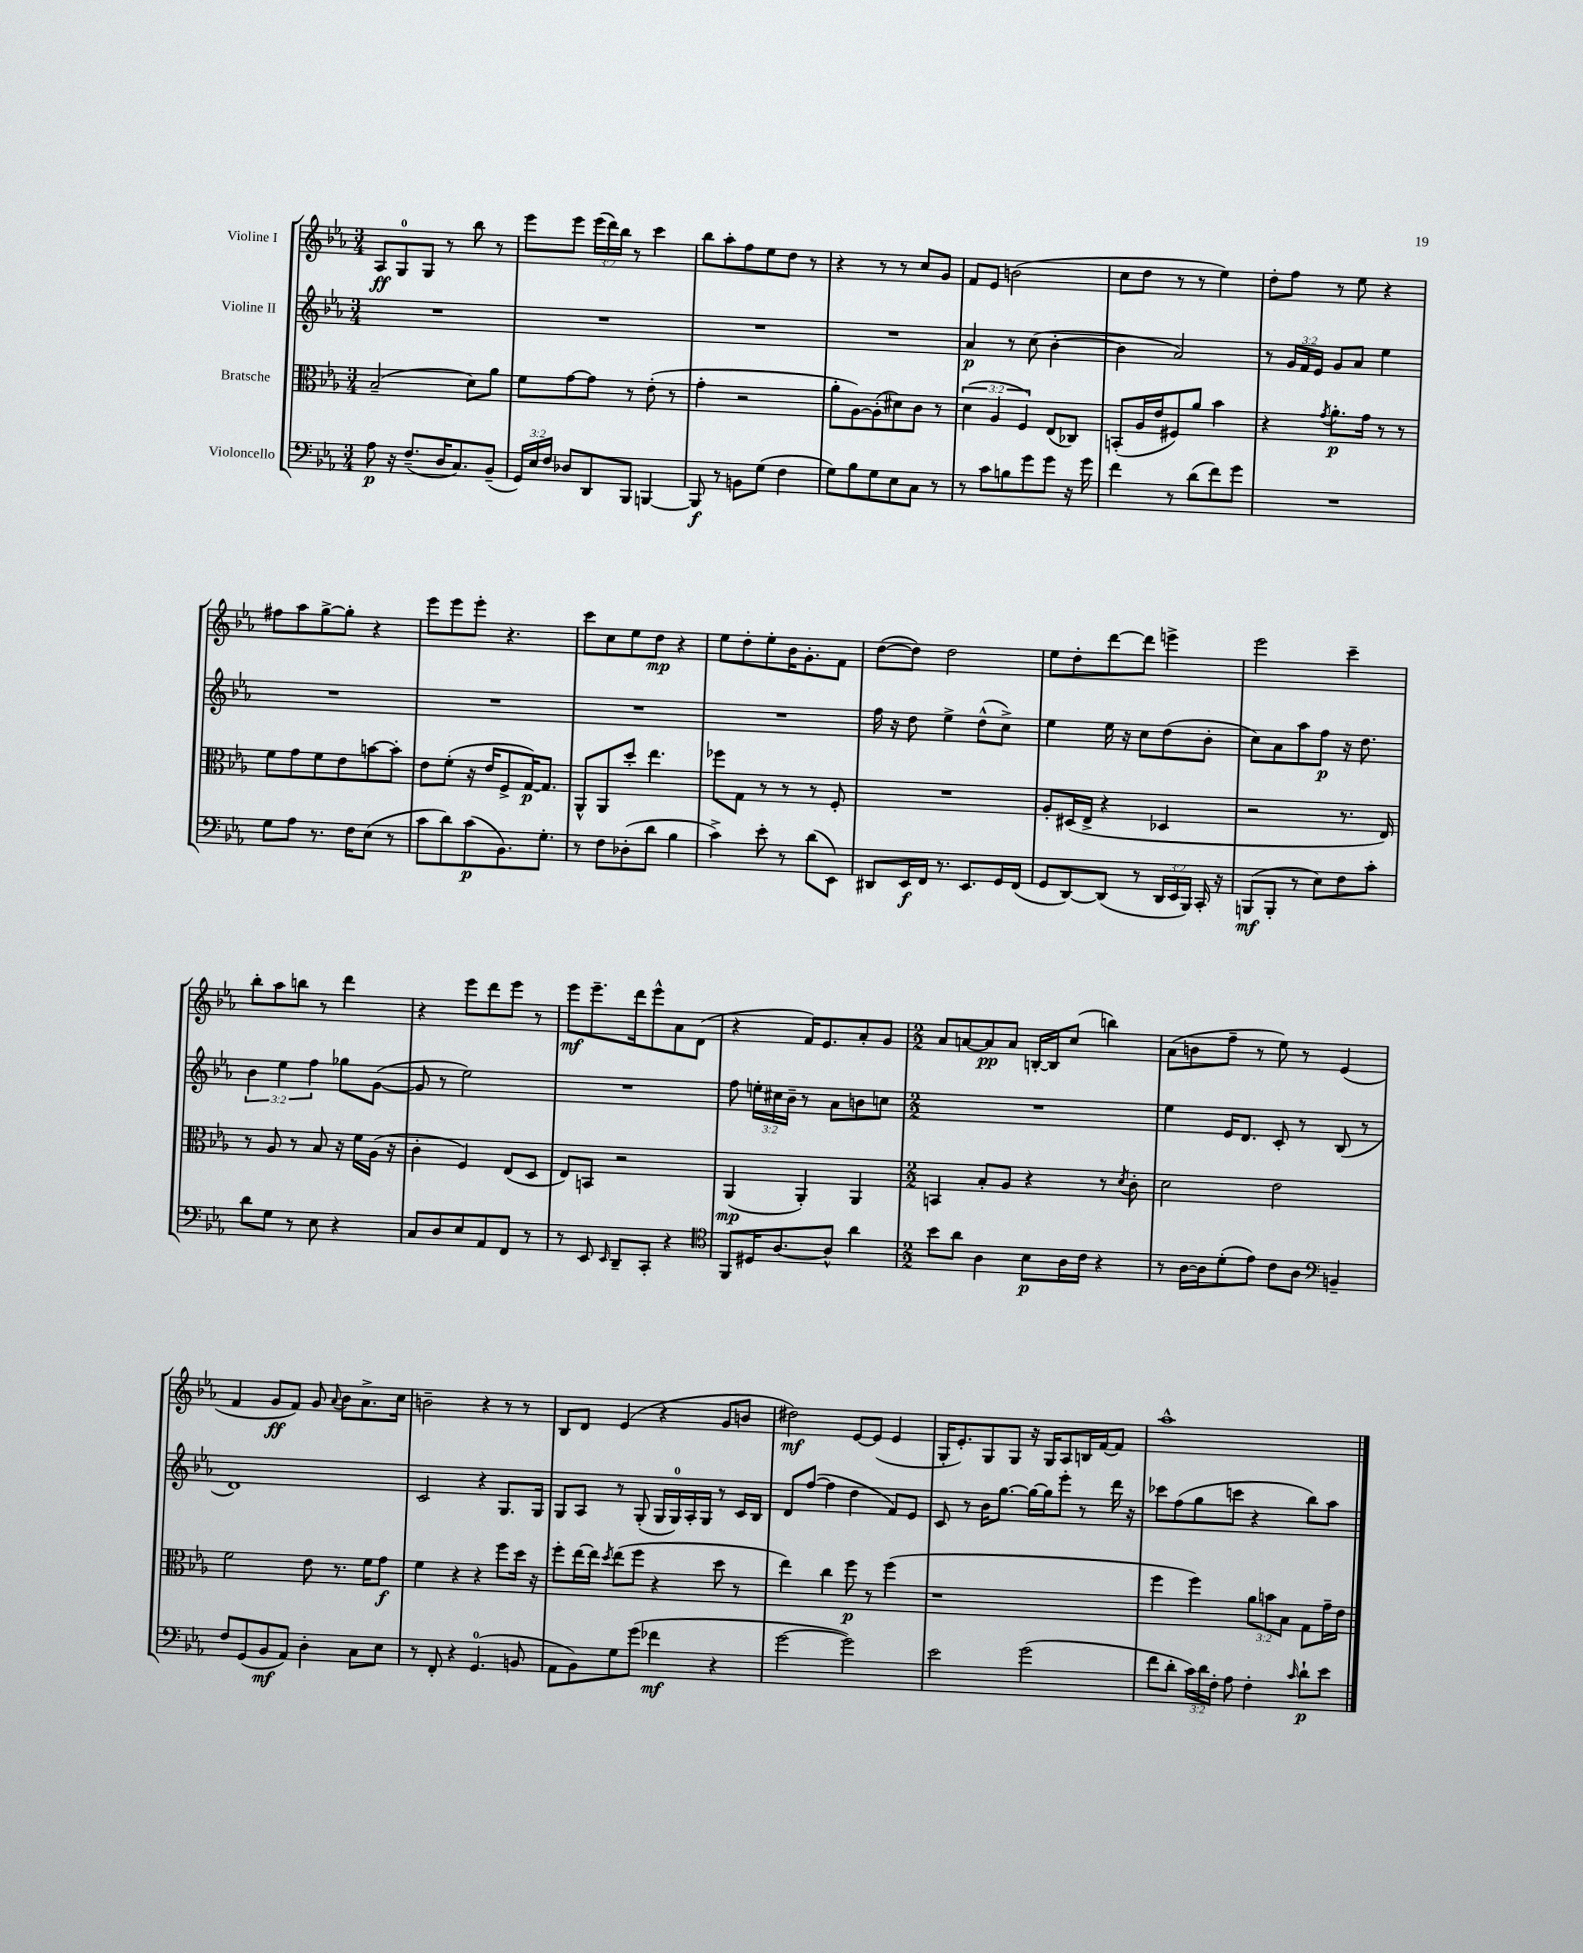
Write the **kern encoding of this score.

**kern	**kern	**kern	**kern
*staff4	*staff3	*staff2	*staff1
*clefF4	*clefC3	*clefG2	*clefG2
*k[b-e-a-]	*k[b-e-a-]	*k[b-e-a-]	*k[b-e-a-]
*M3/4	*M3/4	*M3/4	*M3/4
8A-	(2B-~	2.r	8A-
16r	.	.	8G
(8.F~	.	.	.
.	.	.	8G
16D	.	.	8r
8.C)	.	.	.
.	8d)	.	8bb-
(8BB-~	8a-	.	8r
=	=	=	=
24GG)	8f	2.r	8eee-
24E-	.	.	.
24F	.	.	.
8D-	[8g	.	8eee-
8DD	8g]	.	(24eee-
.	.	.	24ddd)
.	.	.	24bb-
8BBB-	8r	.	8r
[4BBB	(8e-'	.	4ccc
.	8r	.	.
=	=	=	=
8BBB]	4g'	2.r	8bb-
8r	.	.	8aa-'
8BB	2r	.	8ff
(8G	.	.	8ee-
4F	.	.	8dd
.	.	.	8r
=	=	=	=
8G)	8a-'	2.r	4r
8B-	[8A-)	.	.
8G	(8A-']	.	8r
8E-	8d#)	.	8r
8C	8c	.	8cc
8r	8r	.	8g
=	=	=	=
8r	(6d	4a-	8f
8c	.	.	8e-
.	6A-	.	.
8B	.	8r	(2b
.	6F)	.	.
8g	.	(8cc	.
8g	(8E-	[4b-'	.
16r	8C-)	.	.
16g	.	.	.
=	=	=	=
4f	(8BB'	4b-]	8cc
.	16A-	.	8dd
.	16e-	.	.
8r	8F#)	2a-)	8r
(8d	8a-	.	8r
8f)	4b-	.	4ee-)
8g	.	.	.
=	=	=	=
2.r	4r	8r	8dd'
.	.	24g	8ff
.	.	24f	.
.	.	24e-	.
.	8qg	.	.
.	8.a-'	8g	8r
.	.	8a-	8ee-
.	16g	.	.
.	8r	4ee-	4r
.	8r	.	.
=	=	=	=
8G	8f	2.r	8ff#
8A-	8g	.	8aa-
8.r	8f	.	[8gg^
.	8e-	.	8gg']
16F	.	.	.
(8E-	[8b	.	4r
8r	8b']	.	.
=	=	=	=
8c	8e-	2.r	8eee-
8d)	(8f'	.	8eee-
(8c	16r	.	8eee-'
.	16e-	.	.
8.BB-)	8F^	.	4.r
.	[16G)	.	.
8.G'	8.G]	.	.
=	=	=	=
8r	8AA-^^	2.r	8ccc
8F	8AA-	.	8cc
(8D-'	8dd'	.	8ee-
8d	4.ee-	.	8dd
4B-	.	.	4r
=	=	=	=
4c^)	8ff-	2.r	8ee-
.	8G	.	8dd'
8e-'	8r	.	8ee-'
8r	8r	.	16b-
.	.	.	8.g'
(8d	8r	.	.
8EE-)	8F'	.	8f
=	=	=	=
8DD#	2.r	16ff	([8dd
.	.	16r	.
16EE-	.	8dd	8dd])
16FF	.	.	.
8.r	.	4ee-^	2dd
8.EE-	.	.	.
.	.	(8dd^^	.
16GG	.	8cc^)	.
(16FF	.	.	.
=	=	=	=
8GG	8A-'	4ee-	8ee-
[8DD)	(16D#	.	8dd'
.	16E-^	.	.
(8DD]	4r	16ee-	[8ddd
.	.	16r	.
8r	.	8cc	8ddd]
24DD	4D-	(8dd	4eee^
24EE-	.	.	.
24BBB-)	.	.	.
16CC'	.	8b-'	.
16r	.	.	.
=	=	=	=
(8BBB	2r	8cc)	2eee-
8BBB'	.	8a-	.
8r	.	8aa-	.
8E-)	.	8ff	.
8F	8.r	16r	4ccc~
.	.	8.dd	.
8c'	.	.	.
.	16E-)	.	.
=	=	=	=
8d	8r	6b-	8bb-'
8G	8A-	.	8aa-
.	.	6ee-	.
8r	8r	.	8bb
.	.	6ff	.
8E-	8B-	.	8r
4r	16r	8gg-	4ddd
.	16f	.	.
.	(16A-	([8g	.
.	16r	.	.
=	=	=	=
8C	4c'	8g]	4r
8D	.	8r	.
8E-	4F)	2ee-)	8eee-
8AA-	.	.	8ddd
8FF	(8E-	.	8eee-
8r	8D	.	8r
=	=	=	=
8r	8E-)	2.r	8eee-
8EE-	8BB	.	8.eee-~
16qqEE-	.	.	.
8DD~	2r	.	.
.	.	.	16ddd
8CC'	.	.	8eee-^^
4r	.	.	8a-
.	.	.	(8d
=	=	=	=
*clefC4	*	*	*
8FF	(4AA-	8ff	4r
16D#	.	24ee'	.
.	.	24cc#	.
[8.A-	.	.	.
.	.	24b-~	.
.	4AA-')	8r	16f)
.	.	.	8.e-
8A-^^]	.	8a-	.
4a-	4AA-	8b	8a-'
.	.	8cc	8g
=	=	=	=
*M2/2	*M2/2	*M2/2	*M2/2
8b-	4BB	1r	8a-
8a-	.	.	[8a
4A-	8B-'	.	8a]
.	8A-	.	8a
8B-	4r	.	[16B'
.	.	.	16B]
16A-	.	.	(8cc
16c	.	.	.
4r	8r	.	4bb)
.	8qd	.	.
.	8c'	.	.
=	=	=	=
8r	2d	4ee-	(8a-
[16A-	.	.	8b
16A-]	.	.	.
(8d'	.	16e-	8ff~
.	.	8.d	.
8e-)	.	.	8r
8c	2e-	8c'	8ee-)
8A-	.	8r	8r
*clefF4	*	*	*
4BB~	.	(8B-	(4e-
.	.	8r	.
=	=	=	=
8F	2f	1d)	4f
(8GG	.	.	.
8BB-	.	.	8g
8AA-)	.	.	8f)
4D'	8e-	.	8g
.	.	.	8qqa-
.	8.r	.	8b-
8C	.	.	8.a-^
.	16f	.	.
8E-	8g	.	.
.	.	.	16cc
=	=	=	=
8r	4f	2c	2b~
8FF'	.	.	.
4r	4r	.	.
(4.GG	4r	4r	4r
.	8ff	8.G	8r
8BB	16dd	.	8r
.	16r	16G	.
=	=	=	=
8AA-	8ff'	8G	8B-
8BB-)	[16ee-	8A-	8d
.	16ee-]	.	.
.	8qdd	.	.
8G	(8ee-	8r	(4e-
(8g	8ff	(8G'	.
4f-	4r	16G	4r
.	.	16G)	.
.	.	16A-'	.
.	.	16G	.
4r	8dd	8r	8g
.	8r	16c	8b
.	.	16B-	.
=	=	=	=
[2g	4ee-)	8d	2dd#)
.	.	([8ff	.
.	4cc	4ff]	.
2g])	8ff	4dd	[8e-
.	8r	.	(8e-]
.	(4ff	8f)	4e-
.	.	8e-	.
=	=	=	=
2e-	1r	8c	16G'
.	.	.	8.e-')
.	.	8r	.
.	.	16b-	8G
.	.	[8.gg	.
.	.	.	8G
(2g	.	16gg_	16r
.	.	16gg]	16G
.	.	8eee-'	8A-
.	.	8r	16B
.	.	.	[16f
.	.	16ddd	8f]
.	.	16r	.
=	=	=	=
8f	4ff	8ccc-	1aa-^^
8d'	.	(8ff	.
24c)	4ff)	8gg	.
24d	.	.	.
24F'	.	.	.
8A-	.	8ccc	.
4F'	12a-	4r	.
.	12b	.	.
.	12B-	.	.
16qqc	.	.	.
8d`	8G	8bb-)	.
8e-	16g~	8aa-	.
.	16e-	.	.
==	==	==	==
*-	*-	*-	*-
